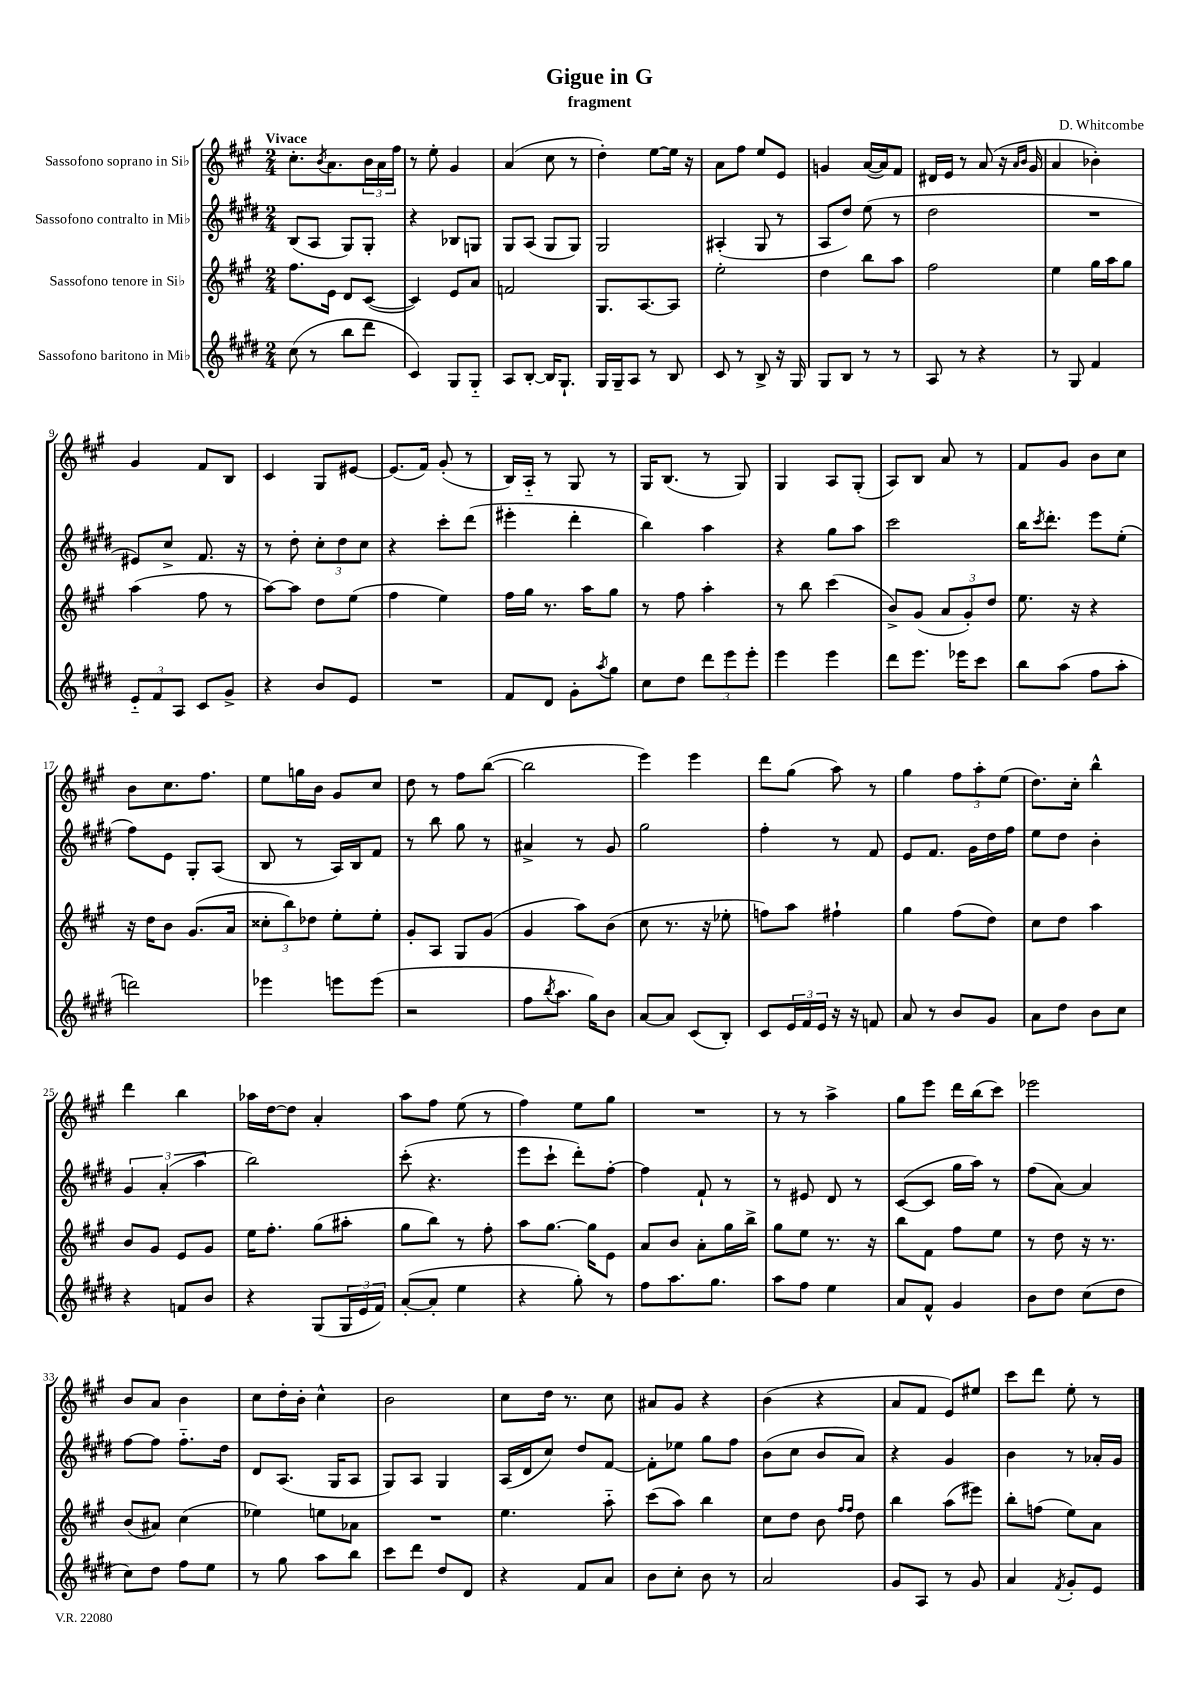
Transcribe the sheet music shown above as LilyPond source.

\header { title = "Gigue in G" composer = "D. Whitcombe" subtitle = "fragment" }
<<
\new StaffGroup <<
\new Staff = "s0" \with { instrumentName = "Sassofono soprano in Sib" } {
    \clef treble \key a \major \numericTimeSignature \time 2/4 \tempo "Vivace"
    cis''8.-. \acciaccatura { b'8 } a'8. \tuplet 3/2 { b'16 a'16 fis''16 } |
    r8 e''8-. gis'4 |
    a'4( cis''8 r8 |
    d''4-.) e''8~ e''16 r16 |
    a'8 fis''8 e''8 e'8 |
    g'4 a'16~( a'16) fis'8 |
    dis'16 e'16 r8 a'8( r16 \grace { a'16 b'16 } gis'16 |
    a'4 bes'4-.) |
    gis'4 fis'8 b8 |
    cis'4 gis8 eis'8~ |
    eis'8.( fis'16) gis'8-.( r8 |
    b16) a16-_ r8 gis8 r8 |
    gis16 b8.( r8 gis8) |
    gis4 a8 gis8-.( |
    a8) b8 a'8 r8 |
    fis'8 gis'8 b'8 cis''8 |
    b'8 cis''8. fis''8. |
    e''8 g''16 b'16 gis'8 cis''8 |
    d''8 r8 fis''8 b''8~( |
    b''2 |
    e'''4) e'''4 |
    d'''8 gis''8( a''8) r8 |
    gis''4 \tuplet 3/2 { fis''8 a''8-. e''8( } |
    d''8.) cis''16-. b''4-^ |
    d'''4 b''4 |
    aes''16 d''16~ d''8 a'4-. |
    a''8 fis''8 e''8( r8 |
    fis''4) e''8 gis''8 |
    R2 |
    r8 r8 a''4-> |
    gis''8 e'''8 d'''16 b''16( cis'''8) |
    ees'''2 |
    b'8 a'8 b'4 |
    cis''8 d''16-. b'16-. cis''4-^ |
    b'2 |
    cis''8 d''16 r8. cis''8 |
    ais'8 gis'8 r4 |
    b'4( r4 |
    a'8 fis'8 e'8) eis''8 |
    cis'''8 d'''8 e''8-. r8 \bar "|." |
}
\new Staff = "s1" \with { instrumentName = "Sassofono contralto in Mib" } {
    \clef treble \key e \major \numericTimeSignature \time 2/4
    b8( a8 gis8) gis8-. |
    r4 bes8 g8 |
    gis8 a8( gis8 gis8) |
    gis2 |
    ais4-.( gis8 r8 |
    a8 dis''8) e''8( r8 |
    dis''2 |
    R2 |
    eis'8) cis''8-> fis'8. r16 |
    r8 dis''8-. \tuplet 3/2 { cis''8-. dis''8 cis''8 } |
    r4 cis'''8-. dis'''8( |
    eis'''4-. dis'''4-. |
    b''4) a''4 |
    r4 gis''8 a''8 |
    cis'''2 |
    b''16 \acciaccatura { cis'''8 } dis'''8.-. e'''8 e''8-.( |
    fis''8) e'8 gis8-. a8( |
    b8 r8 a16) b16 fis'8 |
    r8 b''8 gis''8 r8 |
    ais'4-> r8 gis'8 |
    gis''2 |
    fis''4-. r8 fis'8 |
    e'8 fis'8. gis'16 dis''16 fis''16 |
    e''8 dis''8 b'4-. |
    \tuplet 3/2 { gis'4 a'4-.( a''4 } |
    b''2) |
    cis'''8-.( r4. |
    e'''8 cis'''8-! dis'''8-.) fis''8~-. |
    fis''4 fis'8-! r8 |
    r8 eis'8 dis'8 r8 |
    cis'8~( cis'8 gis''16 a''16) r8 |
    fis''8( a'8~) a'4 |
    fis''8~ fis''8 fis''8.-_ dis''16 |
    dis'8 a8.( gis16 a8 |
    gis8) a8 gis4 |
    a16( dis'16 cis''8) dis''8 fis'8~ |
    fis'8-. ees''8 gis''8 fis''8 |
    b'8( cis''8 b'8 a'8) |
    r4 gis'4 |
    b'4 r8 aes'16-. gis'16 \bar "|." |
}
\new Staff = "s2" \with { instrumentName = "Sassofono tenore in Sib" } {
    \clef treble \key a \major \numericTimeSignature \time 2/4
    fis''8. e'16 d'8 cis'8~( |
    cis'4) e'8 a'8 |
    f'2 |
    gis8. a8.~ a8 |
    e''2-. |
    d''4 b''8 a''8 |
    fis''2 |
    e''4 gis''16 a''16 gis''8 |
    a''4( fis''8 r8 |
    a''8~) a''8 d''8 e''8( |
    fis''4 e''4) |
    fis''16 gis''16 r8. a''16 gis''8 |
    r8 fis''8 a''4-. |
    r8 b''8 cis'''4( |
    b'8->) gis'8( \tuplet 3/2 { a'8 gis'8-.) d''8 } |
    e''8. r16 r4 |
    r16 d''16 b'8 gis'8.( a'16 |
    \tuplet 3/2 { cisis''8-. b''8) des''8 } e''8-. e''8-. |
    gis'8-. a8 gis8 gis'8( |
    gis'4 a''8) b'8( |
    cis''8 r8. r16 ees''8-. |
    f''8) a''8 fis''4-! |
    gis''4 fis''8( d''8) |
    cis''8 d''8 a''4 |
    b'8 gis'8 e'8 gis'8 |
    e''16 fis''8.-. gis''8( ais''8-. |
    gis''8 b''8) r8 fis''8-. |
    a''8 gis''8.~ gis''16 e'8 |
    a'8 b'8 a'8-. gis''16 b''16-> |
    gis''8 e''8 r8. r16 |
    b''8 fis'8 fis''8 e''8 |
    r8 d''8 r16 r8. |
    b'8( ais'8) cis''4( |
    ees''4) e''8 aes'8 |
    R2 |
    e''4. a''8-_ |
    cis'''8( a''8) b''4 |
    cis''8 d''8 b'8 \grace { fis''16 fis''16 } d''8 |
    b''4 a''8( eis'''8) |
    b''8-. f''8( e''8) a'8 \bar "|." |
}
\new Staff = "s3" \with { instrumentName = "Sassofono baritono in Mib" } {
    \clef treble \key e \major \numericTimeSignature \time 2/4
    cis''8( r8 b''8 dis'''8 |
    cis'4) gis8 gis8-_ |
    a8 b8~-. b16 gis8.-! |
    gis16 gis16-- a8 r8 b8 |
    cis'8 r8 b8-> r16 gis16 |
    gis8 b8 r8 r8 |
    a8 r8 r4 |
    r8 gis8 fis'4 |
    \tuplet 3/2 { e'8-_ fis'8 a8 } cis'8 gis'8-> |
    r4 b'8 e'8 |
    R2 |
    fis'8 dis'8 gis'8-. \acciaccatura { a''8 } gis''8 |
    cis''8 dis''8 \tuplet 3/2 { dis'''8 e'''8 e'''8-. } |
    e'''4 e'''4 |
    dis'''8 e'''8. ees'''16 cis'''8 |
    b''8 a''8( fis''8 a''8-. |
    d'''2) |
    ees'''4 e'''8 e'''8( |
    r2 |
    fis''8 \acciaccatura { b''8 } a''8. gis''16) b'8 |
    a'8~ a'8 cis'8( b8-.) |
    cis'8 \tuplet 3/2 { e'16 fis'16 e'16 } r16 r16 f'8 |
    a'8 r8 b'8 gis'8 |
    a'8 dis''8 b'8 cis''8 |
    r4 f'8 b'8 |
    r4 gis8( \tuplet 3/2 { gis16 e'16 fis'16) } |
    a'8~-.( a'8-. e''4 |
    r4 gis''8-.) r8 |
    fis''8 a''8. gis''8. |
    a''8 fis''8 e''4 |
    a'8 fis'8-^ gis'4 |
    b'8 dis''8 cis''8( dis''8 |
    cis''8) dis''8 fis''8 e''8 |
    r8 gis''8 a''8 b''8 |
    cis'''8 dis'''8 dis''8 dis'8 |
    r4 fis'8 a'8 |
    b'8 cis''8-. b'8 r8 |
    a'2 |
    gis'8 a8 r8 gis'8 |
    a'4 \acciaccatura { fis'8 } gis'8-. e'8 \bar "|." |
}
>>
>>
